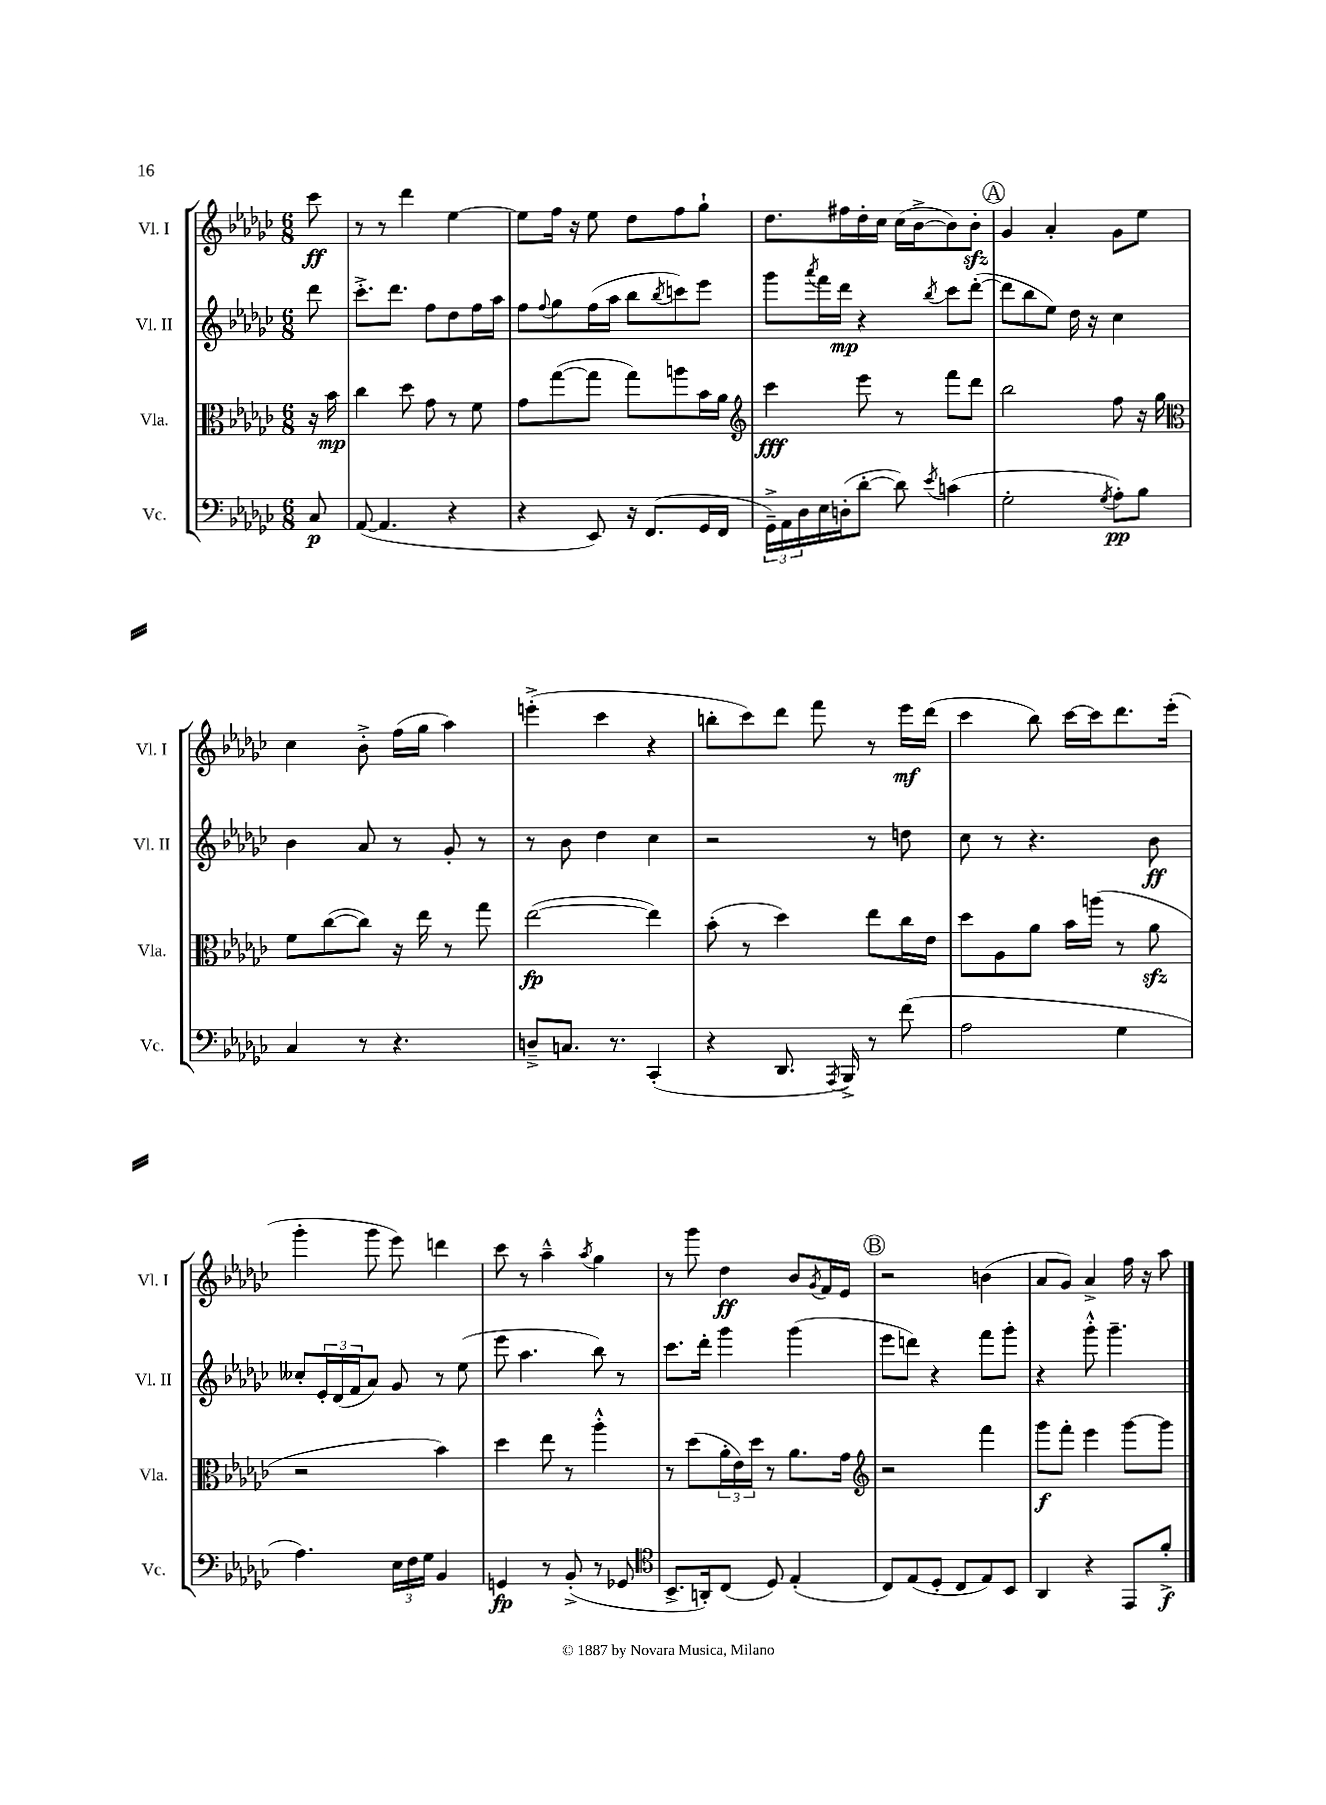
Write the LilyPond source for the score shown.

<<
\new StaffGroup <<
\new Staff = "s0" \with { instrumentName = "Vl. I" shortInstrumentName = "Vl. I" } {
    \clef treble \key ges \major \numericTimeSignature \time 6/8 \partial 8
    ces'''8\ff |
    r8 r8 des'''4 ees''4~ |
    ees''8 f''16 r16 ees''8 des''8 f''8 ges''8-! |
    des''8. fis''16 des''16-. ces''16 ces''16( bes'16~-> bes'8) bes'8-.\sfz |
    \mark \markup { \circle "A" } ges'4 aes'4-. ges'8 ees''8 |
    ces''4 bes'8-.-> f''16( ges''16 aes''4) |
    e'''4-.->( ces'''4 r4 |
    b''8-. ces'''8) des'''8 f'''8 r8 ees'''16\mf des'''16( |
    ces'''4 bes''8) ces'''16~ ces'''16 des'''8. ees'''16-.( |
    ges'''4-. ges'''8 ees'''8) d'''4 |
    ces'''8 r8 aes''4---^ \acciaccatura { aes''8 } ges''4 |
    r8 ges'''8 des''4\ff bes'8 \acciaccatura { ges'8 } f'16 ees'16 |
    \mark \markup { \circle "B" } r2 b'4( |
    aes'8 ges'8) aes'4-> f''16 r16 aes''8 \bar "|." |
}
\new Staff = "s1" \with { instrumentName = "Vl. II" shortInstrumentName = "Vl. II" } {
    \clef treble \key ges \major \numericTimeSignature \time 6/8 \partial 8
    des'''8 |
    ces'''8.-.-> des'''8. f''8 des''8 f''16 aes''16 |
    f''8 \appoggiatura { f''8 } ges''8 f''16( aes''16 bes''8 \acciaccatura { bes''8 } c'''8) ees'''8 |
    ges'''8 \acciaccatura { aes'''8 } f'''16 des'''16\mp r4 \acciaccatura { bes''8 } ces'''8 des'''8~-.( |
    \mark \markup { \circle "A" } des'''8 bes''8 ees''8) des''16 r16 ces''4 |
    bes'4 aes'8 r8 ges'8-. r8 |
    r8 bes'8 des''4 ces''4 |
    r2 r8 d''8 |
    ces''8 r8 r4. bes'8\ff |
    ceses''8-. \tuplet 3/2 { ees'16-. des'16( f'16 } aes'8) ges'8 r8 ees''8( |
    ees'''8 aes''4. bes''8) r8 |
    ces'''8. des'''16-. ges'''4 ges'''4( |
    \mark \markup { \circle "B" } ees'''8 d'''8) r4 f'''8 ges'''8-. |
    r4 ges'''8-.-^ ges'''4.-- \bar "|." |
}
\new Staff = "s2" \with { instrumentName = "Vla." shortInstrumentName = "Vla." } {
    \clef alto \key ges \major \numericTimeSignature \time 6/8 \partial 8
    r16 bes'16\mp |
    ces''4 des''8 ges'8 r8 f'8 |
    ges'8 ges''8~( ges''8 ges''8) a''8 bes'16 aes'16 |
    \clef treble ces'''4\fff ees'''8 r8 f'''8 des'''8 |
    \mark \markup { \circle "A" } bes''2 f''8 r16 ges''16 |
    \clef alto f'8 ces''8~( ces''8) r16 ees''16 r8 ges''8 |
    ees''2~\fp( ees''4) |
    bes'8-.( r8 des''4) ees''8 ces''16 ees'16 |
    des''8 aes8 aes'8 bes'16 a''16( r8 aes'8\sfz |
    r2 bes'4) |
    des''4 ees''8 r8 aes''4-.-^ |
    r8 des''8( \tuplet 3/2 { aes'16-. ees'16) des''16 } r8 aes'8. ges'16 |
    \mark \markup { \circle "B" } \clef treble r2 f'''4 |
    ges'''8\f f'''8-. ees'''4 ges'''8~ ges'''8 \bar "|." |
}
\new Staff = "s3" \with { instrumentName = "Vc." shortInstrumentName = "Vc." } {
    \clef bass \key ges \major \numericTimeSignature \time 6/8 \partial 8
    ces8\p |
    aes,8~( aes,4. r4 |
    r4 ees,8) r16 f,8.( ges,16 f,16 |
    \tuplet 3/2 { ges,16--->) aes,16 des16 } ees16 d16-.( des'8~-. des'8) \acciaccatura { ees'8 } c'4( |
    \mark \markup { \circle "A" } ges2-. \acciaccatura { ges8 } aes8-.\pp) bes8 |
    ces4 r8 r4. |
    d8---> c8. r8. ces,4-.( |
    r4 des,8. \acciaccatura { aes,,8 } bes,,16->) r8 f'8( |
    aes2 ges4 |
    aes4.) \tuplet 3/2 { ees16 f16 ges16 } bes,4 |
    g,4\fp r8 bes,8-.->( r8 ges,8 |
    \clef tenor bes,8.-> a,16-.) ces8( des8) ees4-.( |
    \mark \markup { \circle "B" } ces8) ees8( des8-. ces8 ees8) bes,8 |
    aes,4 r4 ees,8 f'8-.->\f \bar "|." |
}
>>
>>
\layout { \context { \Score \remove "Bar_number_engraver" } }
